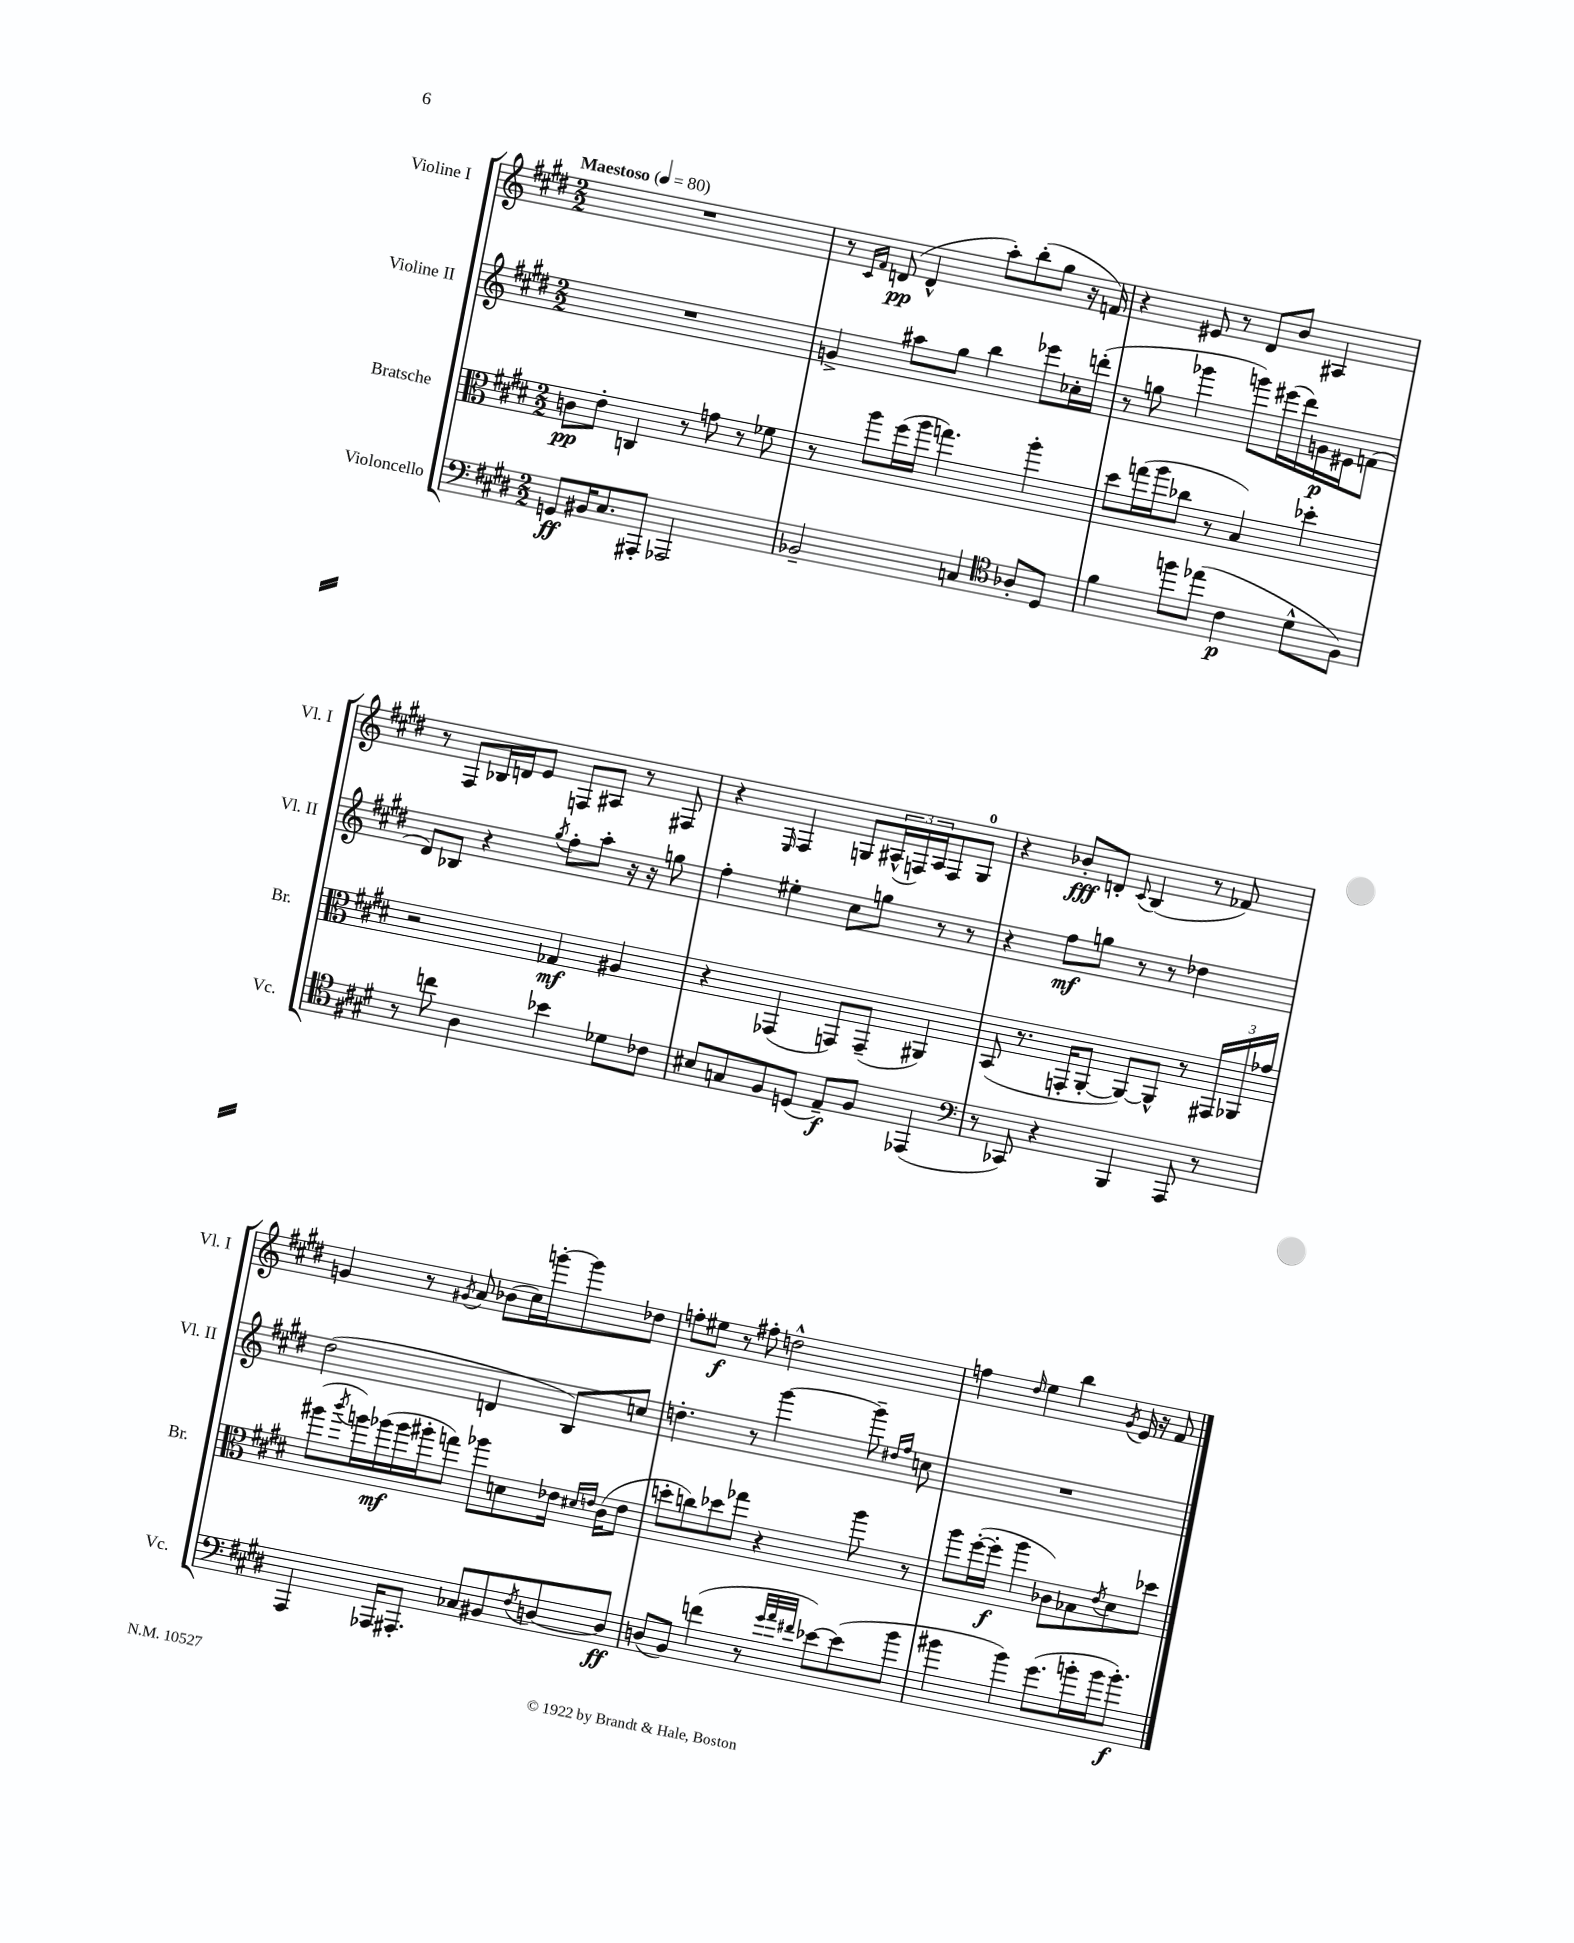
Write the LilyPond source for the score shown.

<<
\new StaffGroup <<
\new Staff = "s0" \with { instrumentName = "Violine I" shortInstrumentName = "Vl. I" } {
    \clef treble \key e \major \numericTimeSignature \time 2/2 \tempo "Maestoso" 4 = 80
    R1 |
    r8 \grace { cis'16 fis'16 } d'8\pp( d'4-^ a''8-.) b''8-.( gis''8 r16 f'16) |
    r4 eis'8 r8 dis'8 b'8 ais4 |
    r8 fis8 bes16 d'16 e'8 f8 ais8 r8 fis8 |
    r4 \grace { e16 } fis4 g8 \tuplet 3/2 { ais16-^( f16) ais16 } f8 g8-0 |
    r4 bes'8-.\fff d'8-. \appoggiatura { cis'8 } b4( r8 fes'8) |
    g'4 r8 \acciaccatura { gis'8 } a'8 bes'8( cis''16) g'''16~-. g'''8 des''8 |
    f''8-. eis''8\f r8 fis''8-. d''2-^ |
    f''4 \grace { dis''16 } e''4 b''4 \acciaccatura { gis'8 } e'16 r16 fis'8 \bar "|." |
}
\new Staff = "s1" \with { instrumentName = "Violine II" shortInstrumentName = "Vl. II" } {
    \clef treble \key e \major \numericTimeSignature \time 2/2
    R1 |
    g'4-> ais''8 gis''8 b''4 ees'''8 ces''16-. d'''16-.( |
    r8 g''8 ges'''4 g'''8) eis'''16( dis'''16) g'16\p eis'16 f'8( |
    dis'8) bes8 r4 \acciaccatura { gis''8 } fis''8-. a''8-. r16 r16 g''8 |
    fis''4-. eis''4-. cis''8 g''8 r8 r8 |
    r4 fis''8\mf g''8 r8 r8 des''4 |
    dis''2( d'4 b8) c''8 |
    d''4.-. r8 gis'''4~ gis'''8-- \grace { dis''16 fis''16 } c''8 |
    R1 \bar "|." |
}
\new Staff = "s2" \with { instrumentName = "Bratsche" shortInstrumentName = "Br." } {
    \clef alto \key e \major \numericTimeSignature \time 2/2
    c'8\pp e'8-. c4 r8 g'8 r8 fes'8 |
    r8 a''8 fis''16( a''16 g''4.) a''4-. |
    dis''8 g''16( a''16 ces''8 r8 b4) des''4-. |
    r2 ges4\mf ais4 |
    r4 ges,4( g,8) g,8--( ais,4) |
    b,8( r8. g,16-. a,8~-. a,8~) a,8-^ r8 \tuplet 3/2 { gis,16 aes,16 ges'16 } |
    ais''8( \acciaccatura { cis'''8 } a''16) aes''16\mf( aes''16 ais''16-. g''8) aes''8 d'8 ees'16 \grace { dis'16 e'16 } cis'16( e'8 |
    d''8-. c''8) des''8 ges''8 r4 a''8 r8 |
    a''8 fis''16~-.( fis''16-.\f a''4 ces'8) bes8 \acciaccatura { e'8 } dis'8 des''8 \bar "|." |
}
\new Staff = "s3" \with { instrumentName = "Violoncello" shortInstrumentName = "Vc." } {
    \clef bass \key e \major \numericTimeSignature \time 2/2
    g,8\ff bis,16 cis8. ais,,8-. aes,,2 |
    bes,2-- c4 \clef tenor aes8-. dis8 |
    fis'4 f''8 ees''8( cis'4\p dis'8-^ fis8) |
    r8 c''8 a4 bes'4 des'8 ces'8 |
    bis8 g8 fis8 d8( e8--\f) fis8 ees,4( |
    \clef bass r8 ces,8) r4 b,,4 a,,8 r8 |
    a,,4 aes,,16 ais,,8.-. ces8 bis,8 \acciaccatura { fis8 } d8~ d8\ff |
    d8( b,8) f'4( r8 \grace { gis'32 a'32 fis'32 } ees'8~) ees'8( b'8 |
    bis'4 bis'4) gis'8.( b'16-. b'16 b'8.-.\f) \bar "|." |
}
>>
>>
\layout { \context { \Score \remove "Bar_number_engraver" } }
